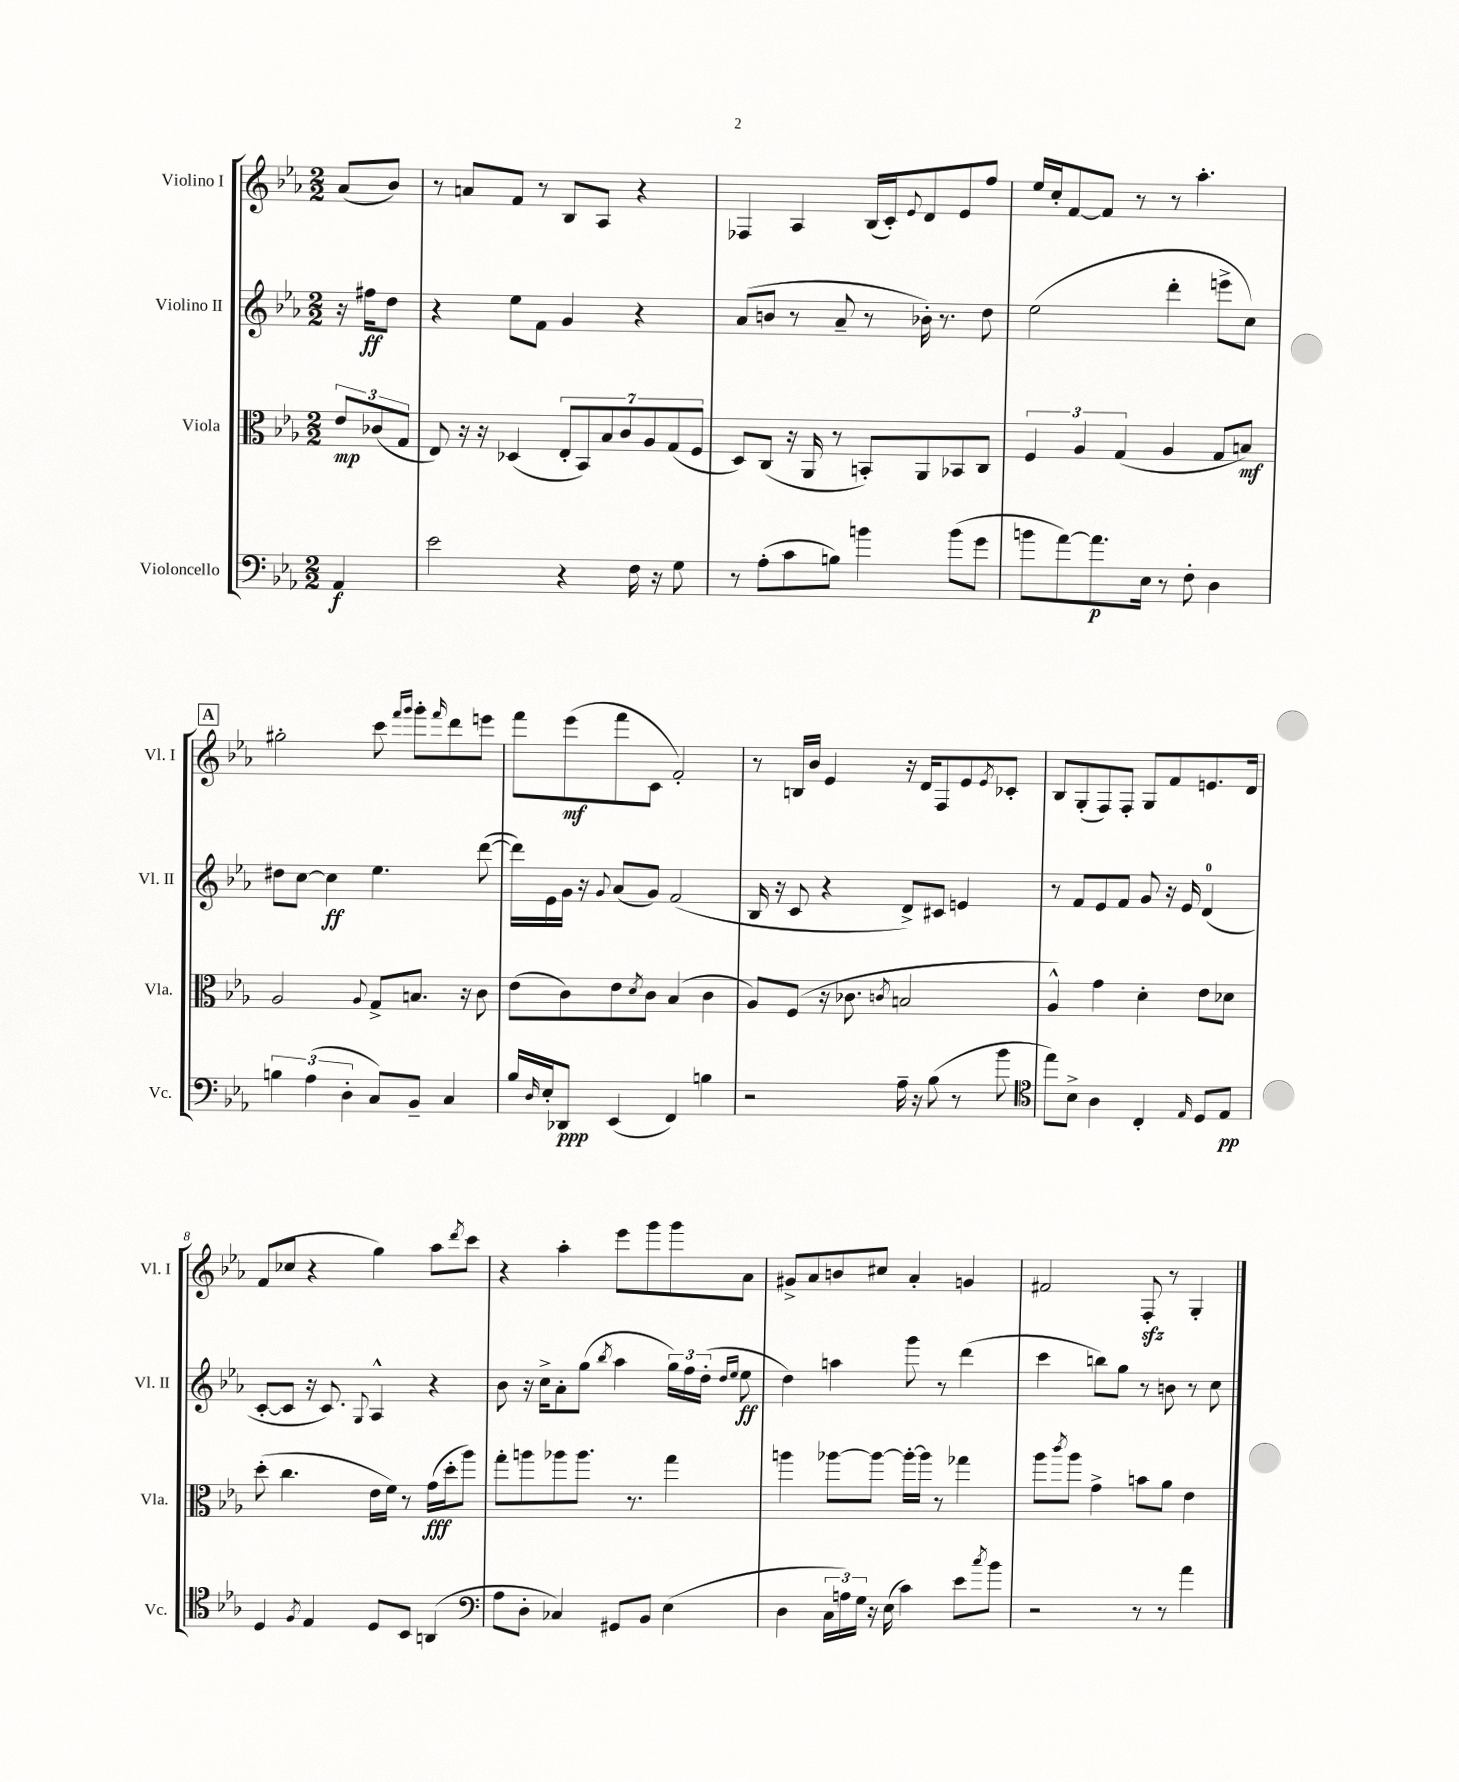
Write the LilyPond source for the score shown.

<<
\new StaffGroup <<
\new Staff = "s0" \with { instrumentName = "Violino I" shortInstrumentName = "Vl. I" } {
    \clef treble \key ees \major \numericTimeSignature \time 2/2 \partial 4
    aes'8( bes'8) |
    r8 a'8 f'8 r8 bes8 aes8 r4 |
    fes4 aes4 bes16( c'16-.) \appoggiatura { ees'8 } d'8 ees'8 f''8 |
    ees''16 c''16-. f'8~ f'8 r8 r8 aes''4.-. |
    \mark \markup { \box "A" } gis''2-. c'''8 \grace { f'''16 g'''16 } g'''8-. \grace { f'''16 } d'''8 e'''8 |
    f'''8 ees'''8\mf( f'''8 c'8 f'2-.) |
    r8 b16 bes'16 ees'4 r16 d'16 f8 ees'8 \acciaccatura { ees'8 } ces'8-. |
    bes8 g8-.( f8) f8-. g8 f'8 e'8. d'16 |
    f'8( ces''8 r4 g''4) aes''8 \acciaccatura { d'''8 } c'''8 |
    r4 aes''4-. ees'''8 g'''8 g'''8 aes'8 |
    gis'8-> aes'8 b'8 cis''8 aes'4-. g'4 |
    fis'2 f8-.\sfz r8 g4-. \bar "|." |
}
\new Staff = "s1" \with { instrumentName = "Violino II" shortInstrumentName = "Vl. II" } {
    \clef treble \key ees \major \numericTimeSignature \time 2/2 \partial 4
    r16 fis''16\ff d''8 |
    r4 ees''8 f'8 g'4 r4 |
    aes'8( b'8 r8 aes'8-- r8 bes'16-.) r8. d''8 |
    ees''2( d'''4-. e'''8-> c''8) |
    \mark \markup { \box "A" } dis''8 c''8~ c''4\ff ees''4. d'''8~( |
    d'''16) ees'16 g'16 r16 \appoggiatura { g'8 } aes'8( g'8) f'2( |
    bes16 r16 c'8 r4 d'8->) cis'8 e'4 |
    r8 f'8 ees'8 f'8 g'8 r16 ees'16 d'4-0( |
    c'8~-. c'8 r16 c'8.) \appoggiatura { g8 } aes4-^ r4 |
    bes'8 r16 c''16-> aes'8-. g''8( \acciaccatura { bes''8 } aes''4 \tuplet 3/2 { g''16) f''16 d''16-.( } \grace { d''16 ees''16 } ees''8\ff |
    d''4) a''4 g'''8 r8 d'''4( |
    c'''4 b''8) g''8 r8 b'8 r8 c''8 \bar "|." |
}
\new Staff = "s2" \with { instrumentName = "Viola" shortInstrumentName = "Vla." } {
    \clef alto \key ees \major \numericTimeSignature \time 2/2 \partial 4
    \tuplet 3/2 { ees'8\mp ces'8( g8 } |
    ees8) r16 r16 des4( \tuplet 7/4 { ees8-. bes,8) bes8 c'8 aes8 g8( f8 } |
    d8) c8( r16 aes,16 r8 b,8-.) aes,8 bes,8 c8 |
    \tuplet 3/2 { f4 aes4 g4( } aes4 g8 b8\mf) |
    \mark \markup { \box "A" } aes2 \appoggiatura { aes8 } g8-> b8. r16 c'8 |
    ees'8( c'8) ees'8 \acciaccatura { d'8 } c'8 bes4( c'4 |
    aes8) f8( r16 ces'8. \acciaccatura { c'8 } b2 |
    aes4-^) g'4 d'4-. ees'8 des'8 |
    d''8-.( c''4. ees'16 f'16) r8 g'16\fff( d''16-. aes''8) |
    g''8-. a''8 aes''8 aes''8. r8. g''4 |
    a''4 aes''8~ aes''8~ aes''16~-. aes''16 r8 ges''4 |
    aes''8 \acciaccatura { c'''8 } aes''8 g'4-> b'8 aes'8 ees'4 \bar "|." |
}
\new Staff = "s3" \with { instrumentName = "Violoncello" shortInstrumentName = "Vc." } {
    \clef bass \key ees \major \numericTimeSignature \time 2/2 \partial 4
    aes,4\f |
    ees'2 r4 f16 r16 g8 |
    r8 aes8-.( c'8 b8) b'4 b'8( g'8 |
    b'8 aes'8~) aes'8.\p ees16 r8 f8-. d4 |
    \mark \markup { \box "A" } \tuplet 3/2 { b4 aes4( d4-. } c8) bes,8-- c4 |
    bes16 \grace { d16 } ees16-. des,8\ppp ees,4( f,4) b4 |
    r2 aes16-- r16 bes8( r8 bes'8 |
    \clef tenor ees''8) bes8-> aes4 c4-. \grace { ees16 } d8 ees8\pp |
    d4 \acciaccatura { f8 } ees4 d8 bes,8 a,4( |
    \clef bass aes8 d8-. ces4) gis,8 bes,8 ees4( |
    d4 \tuplet 3/2 { c16 a16) g16 } r16 ees16( c'4) ees'8 \acciaccatura { c''8 } bes'8 |
    r2 r8 r8 aes'4 \bar "|." |
}
>>
>>
